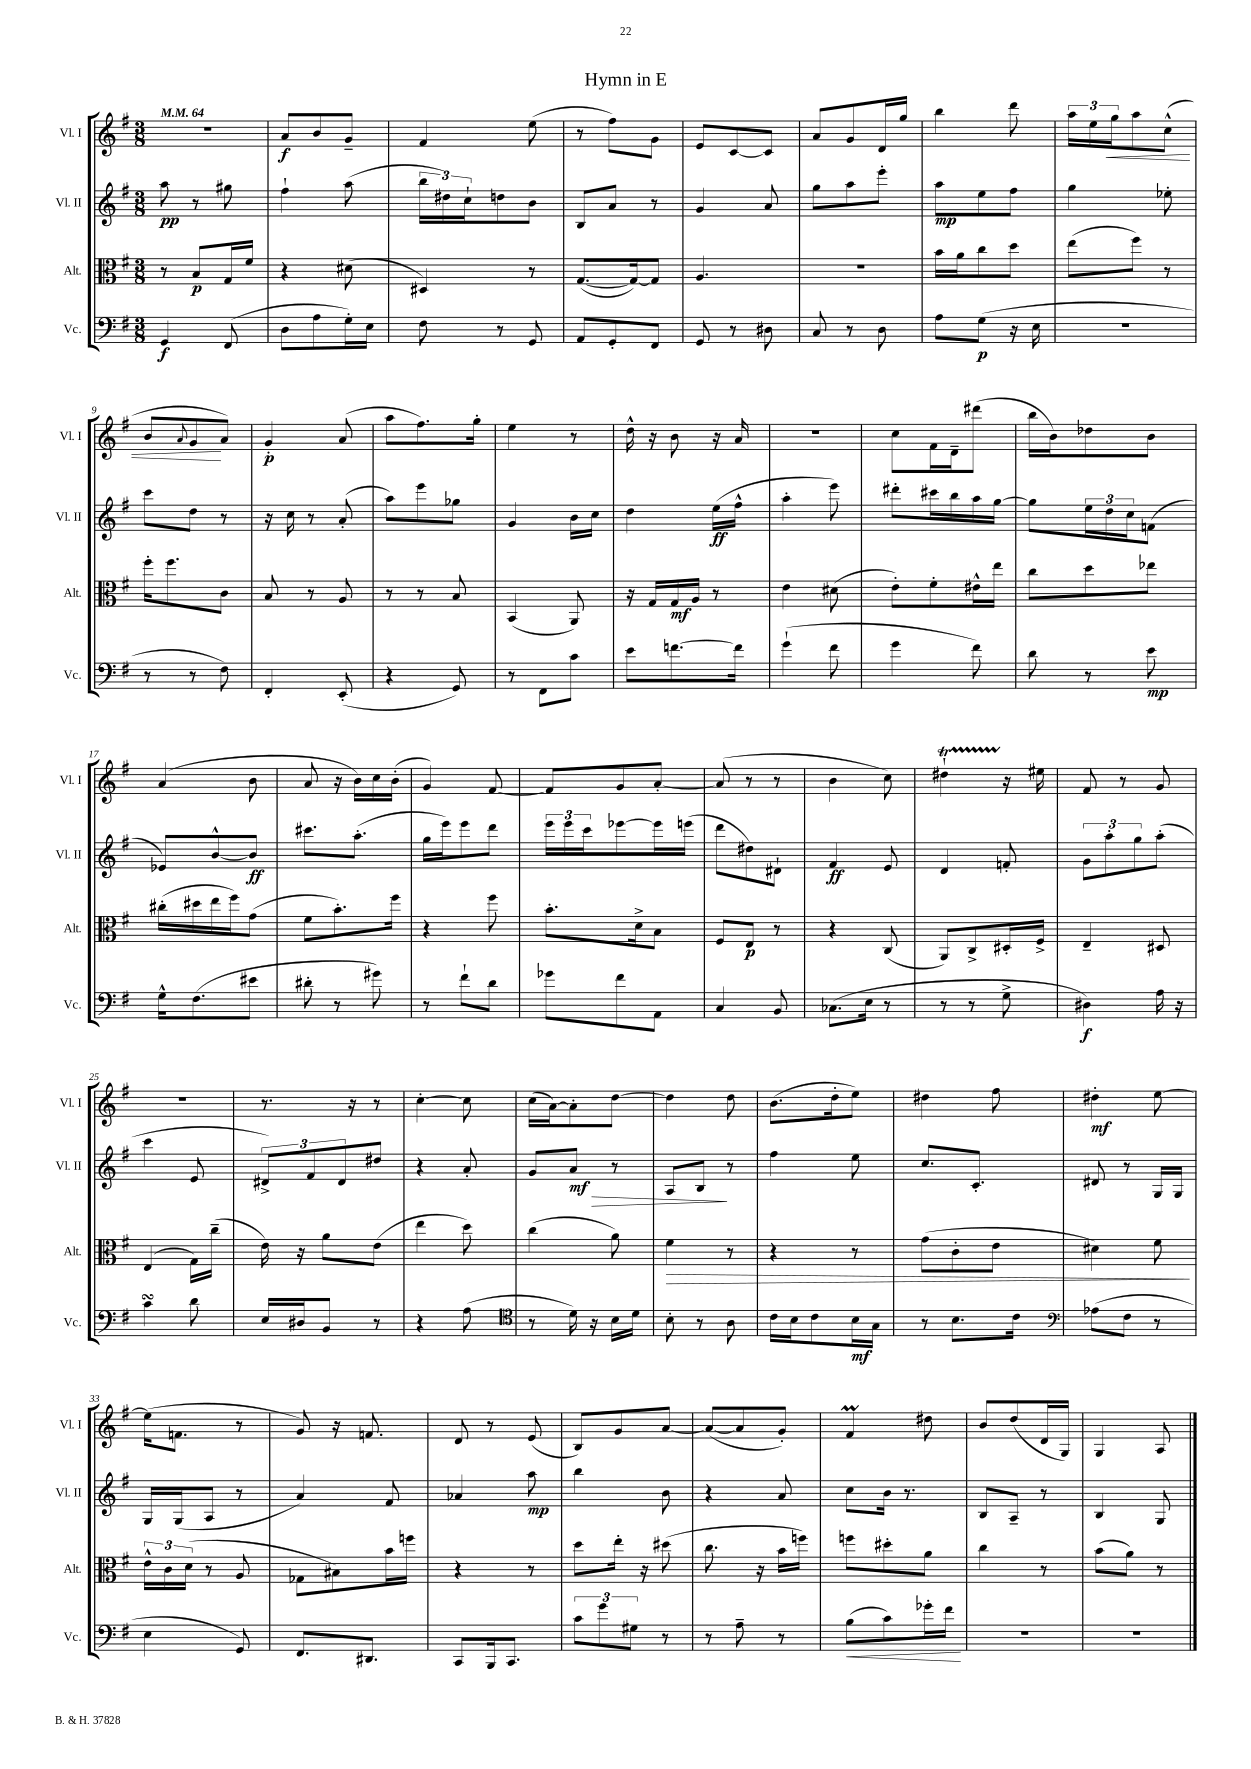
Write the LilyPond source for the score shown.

\header { title = "Hymn in E" }
<<
\new StaffGroup <<
\new Staff = "s0" \with { instrumentName = "Vl. I" shortInstrumentName = "Vl. I" } {
    \clef treble \key g \major \numericTimeSignature \time 3/8 \tempo 4 = 64
    R4. |
    a'8\f b'8 g'8-- |
    fis'4 e''8( |
    r8 fis''8) g'8 |
    e'8 c'8~ c'8 |
    a'8 g'8 d'16 g''16 |
    b''4 d'''8 |
    \tuplet 3/2 { a''16 e''16 g''16\< } a''8 c''8-^( |
    b'8 \appoggiatura { a'8 } g'8\! a'8) |
    g'4-.\p a'8( |
    a''8 fis''8.) g''16-. |
    e''4 r8 |
    d''16-^ r16 b'8 r16 a'16 |
    R4. |
    c''8 fis'16 d'16-- dis'''8( |
    b''16 b'16) des''8 b'8 |
    a'4( b'8 |
    a'8 r16 b'16) c''16 b'16-.( |
    g'4) fis'8~ |
    fis'8 g'8 a'8~-. |
    a'8( r8 r8 |
    b'4 c''8) |
    dis''4-!\startTrillSpan r16\stopTrillSpan eis''16 |
    fis'8 r8 g'8 |
    R4. |
    r8. r16 r8 |
    c''4~-. c''8 |
    c''16( a'16~) a'8-. d''8~ |
    d''4 d''8 |
    b'8.( d''16-. e''8) |
    dis''4 fis''8 |
    dis''4-.\mf e''8~ |
    e''16( f'8. r8 |
    g'8) r16 f'8. |
    d'8 r8 e'8( |
    b8) g'8 a'8~ |
    a'8~( a'8 g'8-.) |
    fis'4\prall dis''8 |
    b'8 d''8( d'16 g16) |
    g4 a8 \bar "|." |
}
\new Staff = "s1" \with { instrumentName = "Vl. II" shortInstrumentName = "Vl. II" } {
    \clef treble \key g \major \numericTimeSignature \time 3/8
    a''8\pp r8 gis''8 |
    fis''4-! a''8( |
    \tuplet 3/2 { b''16 dis''16) c''16-! } d''8 b'8 |
    b8 a'8 r8 |
    g'4 a'8 |
    g''8 a''8 e'''8-. |
    a''8\mp e''8 fis''8 |
    g''4 ees''8-. |
    c'''8 d''8 r8 |
    r16 c''16 r8 a'8-.( |
    a''8) e'''8 ges''8 |
    g'4 b'16 c''16 |
    d''4 e''16\ff( fis''16-^ |
    a''4-. e'''8) |
    dis'''8-. cis'''16 b''16 a''16 g''16~ |
    g''8 \tuplet 3/2 { e''16 d''16 c''16 } f'8( |
    ees'8) b'8~-^ b'8\ff |
    cis'''8. a''8.-.( |
    g''16 e'''16) e'''8 d'''8 |
    \tuplet 3/2 { e'''16 e'''16 c'''16 } ees'''8~ ees'''16 e'''16( |
    d'''8 dis''8) dis'8-! |
    fis'4\ff e'8 |
    d'4 f'8-. |
    \tuplet 3/2 { g'8 a''8-. g''8 } a''8-.( |
    c'''4 e'8 |
    \tuplet 3/2 { dis'8->) fis'8 dis'8 } dis''8 |
    r4 a'8-. |
    g'8 a'8\mf\> r8 |
    a8 b8\! r8 |
    fis''4 e''8 |
    c''8. c'8.-. |
    dis'8 r8 g16 g16 |
    g16 g16( a8 r8 |
    a'4) fis'8 |
    aes'4 a''8\mp |
    b''4 b'8 |
    r4 a'8 |
    c''8 b'16 r8. |
    b8 a8-- r8 |
    b4 g8 \bar "|." |
}
\new Staff = "s2" \with { instrumentName = "Alt." shortInstrumentName = "Alt." } {
    \clef alto \key g \major \numericTimeSignature \time 3/8
    r8 b8\p g16 fis'16 |
    r4 dis'8( |
    dis4) r8 |
    g8.~( g16~) g8 |
    a4. |
    R4. |
    b'16 a'16 c''8 d''8 |
    e''8( fis''8) r8 |
    fis''16-. fis''8. c'8 |
    b8 r8 a8 |
    r8 r8 b8 |
    b,4( a,8) |
    r16 g16 g16\mf a16 r8 |
    e'4 dis'8( |
    e'8-.) fis'8-. eis'16-^ e''16 |
    c''8 d''8 ees''8 |
    cis''16-.( dis''16 e''16 fis''16) g'8( |
    fis'8 b'8.-.) fis''16 |
    r4 fis''8 |
    b'8.-. d'16-> b8 |
    fis8 e8\p r8 |
    r4 c8( |
    a,8) c8-> dis16-. fis16-> |
    e4-- dis8 |
    e4( g16) c''16--( |
    e'16) r16 a'8 e'8( |
    e''4 d''8) |
    c''4( a'8) |
    fis'4\> r8 |
    r4 r8 |
    g'8( c'8-. e'8 |
    dis'4) fis'8\! |
    \tuplet 3/2 { e'16-^ c'16 d'16( } r8 a8 |
    ges8 bis8) b'16 f''16 |
    r4 r8 |
    d''8 e''16-. r16 dis''8( |
    c''8. r16 b'16 f''16) |
    f''8 dis''8-. a'8 |
    c''4 r8 |
    b'8( a'8) r8 \bar "|." |
}
\new Staff = "s3" \with { instrumentName = "Vc." shortInstrumentName = "Vc." } {
    \clef bass \key g \major \numericTimeSignature \time 3/8
    g,4\f fis,8( |
    d8 a8 g16-.) e16 |
    fis8 r8 g,8 |
    a,8 g,8-. fis,8 |
    g,8 r8 dis8 |
    c8 r8 d8 |
    a8 g8\p( r16 e16 |
    R4. |
    r8 r8 fis8) |
    fis,4-. e,8-.( |
    r4 g,8) |
    r8 fis,8 c'8 |
    e'8 f'8.~ f'16 |
    g'4-!( fis'8 |
    g'4 fis'8) |
    d'8 r8 e'8\mp |
    g16-^ fis8.( eis'8 |
    dis'8-. r8 gis'8) |
    r8 fis'8-! d'8 |
    ges'8 fis'8 a,8 |
    c4 b,8 |
    ces8.( e16 r8 |
    r8 r8 g8-> |
    dis4\f) a16 r16 |
    c'4\turn d'8 |
    e16 dis16 b,8 r8 |
    r4 a8( |
    \clef tenor r8 d'16) r16 b16 d'16 |
    b8-. r8 a8 |
    c'16 b16 c'8 b16\mf g16 |
    r8 b8. c'16 |
    \clef bass aes8( fis8 r8 |
    e4 g,8) |
    fis,8. dis,8. |
    c,8 b,,16 c,8. |
    \tuplet 3/2 { c'8 g'8 gis8 } r8 |
    r8 a8-- r8 |
    b8\<( c'8) ges'16-. fis'16\! |
    R4. |
    R4. \bar "|." |
}
>>
>>
